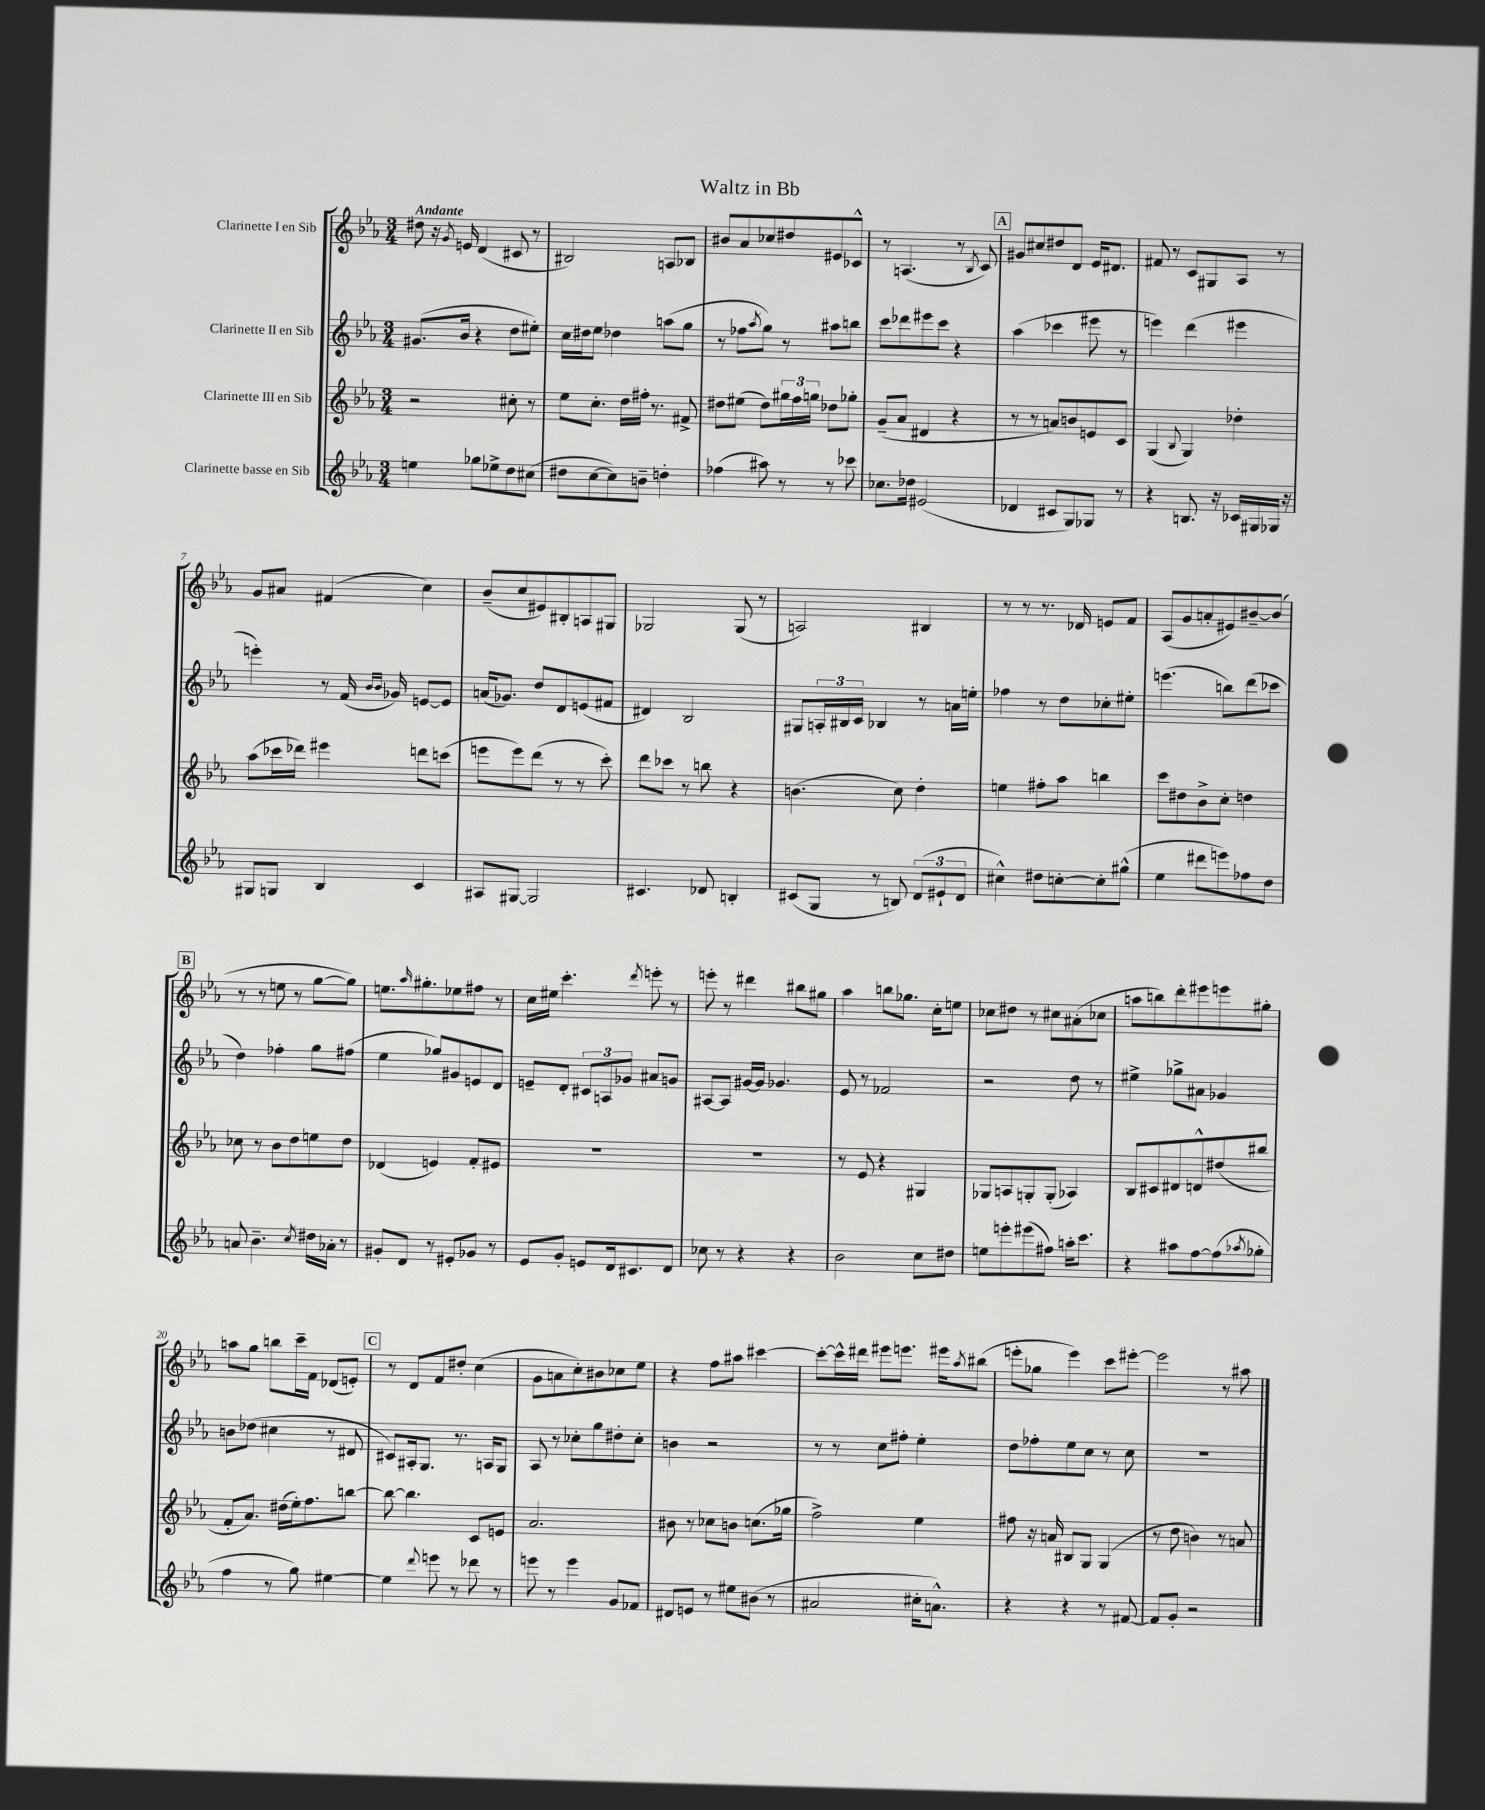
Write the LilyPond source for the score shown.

\header { title = "Waltz in Bb" }
<<
\new StaffGroup <<
\new Staff = "s0" \with { instrumentName = "Clarinette I en Sib" } {
    \clef treble \key ees \major \numericTimeSignature \time 3/4 \tempo "Andante"
    dis''8 r16 \acciaccatura { g'8 } e'16 d'4( cis'8 r8 |
    bis2) a8 bes8 |
    bis'8 aes'8 ces''8 dis''8 eis'8 ces'8-^ |
    r8 a4.( r8 \acciaccatura { bes8 } c'8) |
    \mark \markup { \box "A" } gis'8 cis''8 dis''8 d'8 ees'16 dis'8. |
    fis'8 r8 c'8 gis8 aes8 r8 |
    g'8 ais'8 fis'4( c''4) |
    bes'8--( c''8 eis'8) bis8-. a8 gis8 |
    ges2 ges8( r8 |
    a2) bis4 |
    r8 r8 r8. des'16 e'8 f'8 |
    aes8( g'8 a'8-. eis'8) bis'8~-- bis'8( |
    \mark \markup { \box "B" } r8 r8 e''8 r8 g''8~ g''8) |
    e''8. \grace { aes''16 } gis''8.-. ees''8 fis''8 r8 |
    c''16 eis''16 c'''4.-. \acciaccatura { d'''8 } e'''8-. r8 |
    e'''8-. r8 dis'''4 bis''8 gis''8 |
    aes''4 b''8 ges''8. c''16-. e''8 |
    ces''8 dis''8 r8 cis''8 ais'8-.( ces''8 |
    a''8 b''8) d'''8-. eis'''8 e'''8 gis''8-. |
    a''8 g''8 b''8 c'''16-- f'16 des'8( e'8-.) |
    \mark \markup { \box "C" } r8 d'8 f'8 dis''8-. c''4( |
    g'8 a'8 c''8-.) bis'8 ces''8 ees''8 |
    r4 f''8 ais''8 cis'''4~ |
    cis'''8~-. cis'''16-^ dis'''16 eis'''8 e'''8. eis'''16 \acciaccatura { aes''8 } bis''8( |
    e'''8-. ges''8 e'''4) c'''8 eis'''8~-. |
    eis'''2 r8 ais''8 \bar "|." |
}
\new Staff = "s1" \with { instrumentName = "Clarinette II en Sib" } {
    \clef treble \key ees \major \numericTimeSignature \time 3/4
    gis'8.( bes'16 r4 d''8 eis''8-.) |
    c''16 dis''16 ees''8 des''4 a''8( g''8 |
    r8 fes''8 \acciaccatura { aes''8 } g''8) r8 ais''8 b''8 |
    c'''8 des'''8 eis'''8 c'''8 r4 |
    \mark \markup { \box "A" } aes''4( ces'''4 eis'''8 r8 |
    e'''4) d'''4( eis'''4 |
    e'''4-.) r8 f'16( \grace { bes'16 bes'16 } ges'16) e'8~ e'8 |
    a'16( ges'8.) d''8 d'8 e'8( fis'8 |
    dis'4) bes2 |
    gis8 \tuplet 3/2 { a16-. bis16 c'16 } bes4 r8 a'16 e''16-. |
    fes''4 r8 d''8 ces''8-. eis''8-. |
    e'''4.( b''8) d'''8( ces'''8 |
    \mark \markup { \box "B" } d''4) fes''4-. g''8 fis''8( |
    ees''4 ges''8) gis'8 e'8 d'8 |
    e'8-- d'8-. \tuplet 3/2 { cis'8 a8 ges'8 } ais'8 g'8 |
    ais8~ ais8 gis'16~ gis'16 ges'4. |
    ees'8 r8 fes'2 |
    r2 d''8 r8 |
    eis''4-> ges''8-> ais'8 ges'4 |
    b'8 des''8( cis''4 r8 dis'8 |
    \mark \markup { \box "C" } cis'8) ais16-. g8. r8. a16 g8 |
    aes8 r8 ces''8-. g''8 dis''8-. ces''8-. |
    b'4 r2 |
    r8 r8 c''8 fis''8-. ees''4-. |
    d''8 fes''8-. ees''8 c''8 r8 c''8 |
    R2. \bar "|." |
}
\new Staff = "s2" \with { instrumentName = "Clarinette III en Sib" } {
    \clef treble \key ees \major \numericTimeSignature \time 3/4
    r2 cis''8-. r8 |
    ees''8 c''8.-. d''16 fis''16-. r8. fis'8-> |
    dis''8 eis''8( dis''8) \tuplet 3/2 { gis''16 f''16 g''16 } des''8 ges''8-. |
    g'8--( aes'8 dis'4 r4 |
    \mark \markup { \box "A" } r8 r8 a'8) b'8 e'8 c'8 |
    g4( \appoggiatura { bes8 } g4) des''4-. |
    aes''8( ces'''16 des'''16) eis'''4 d'''8 c'''8( |
    e'''8 e'''8) d'''8( r8 r8 c'''8-.) |
    d'''8 ces'''8 r8 b''8 r4 |
    b'4.( c''8) d''4-. |
    e''4 fis''8-. aes''8 b''4 |
    c'''8 dis''8 bes'8-> c''8-. d''4 |
    \mark \markup { \box "B" } ces''8 r8 bes'8 d''8 e''8 d''8 |
    des'4( e'4) f'8-. eis'8 |
    R2. |
    R2. |
    r8 ees'8 r4 gis4 |
    ges8 a8 g8-. g8-.( aes4) |
    bes8 cis'8 dis'8 d'8-^ dis''8( bis''8 |
    f'8-. aes'8.) dis''16( ees''16-.) f''8. b''8~ |
    \mark \markup { \box "C" } b''8~ b''4. c'8 e'8 |
    aes'2. |
    bis'8 r8 ces''8 b'8 c''8.( ges''16 |
    f''2->) ees''4 |
    fis''8 r16 a'16 bis8 g8 g4( |
    r8 d''8 b'4) r8 a'8 \bar "|." |
}
\new Staff = "s3" \with { instrumentName = "Clarinette basse en Sib" } {
    \clef treble \key ees \major \numericTimeSignature \time 3/4
    e''4 ges''8 ees''8-> d''8 cis''8( |
    dis''8 c''8~ c''8) b'8-- d''4-. |
    fes''4( ais''8) r8 r8 ces'''8 |
    ces''8. des''16 eis'2( |
    \mark \markup { \box "A" } des'4 cis'8 g8) ges8 r8 |
    r4 b8. r16 ces'16 gis16 ges16 r16 |
    gis8 g8 bes4 c'4 |
    ais8 gis8~ gis2 |
    cis'4. des'8 b4-. |
    cis'8( g8 r8 b8) \tuplet 3/2 { d'8( eis'8-! d'8 } |
    cis''4-^) dis''8 c''8~-. c''8-. gis''8-^( |
    ees''4 dis'''8 e'''8) fes''8 d''8 |
    \mark \markup { \box "B" } a'8 bes'4.-- \acciaccatura { c''8 } dis''16 aes'16-. r8 |
    gis'8-. d'8 r8 eis'8-. ges'8 r8 |
    ees'8 g'8-. e'8 d'16 cis'8. d'8 |
    ces''8 r8 r4 r4 |
    bes'2 c''8 dis''8 |
    e''8 e'''8-. eis'''8( fis''8) a''16-. c'''8. |
    r4 ais''8 f''8~ f''8( \acciaccatura { aes''8 } ges''8-. |
    f''4 r8 g''8) eis''4~ |
    \mark \markup { \box "C" } eis''4 \appoggiatura { d'''8 } e'''8 r8 des'''8 r8 |
    e'''8 r8 e'''4 g'8 fes'8 |
    dis'8 e'8 r8 eis''8 bis'8( r8 |
    ais'2 cis''16-. a'8.-^) |
    r4 r4 r8 fis'8~ |
    fis'8 g'8-. r2 \bar "|." |
}
>>
>>
